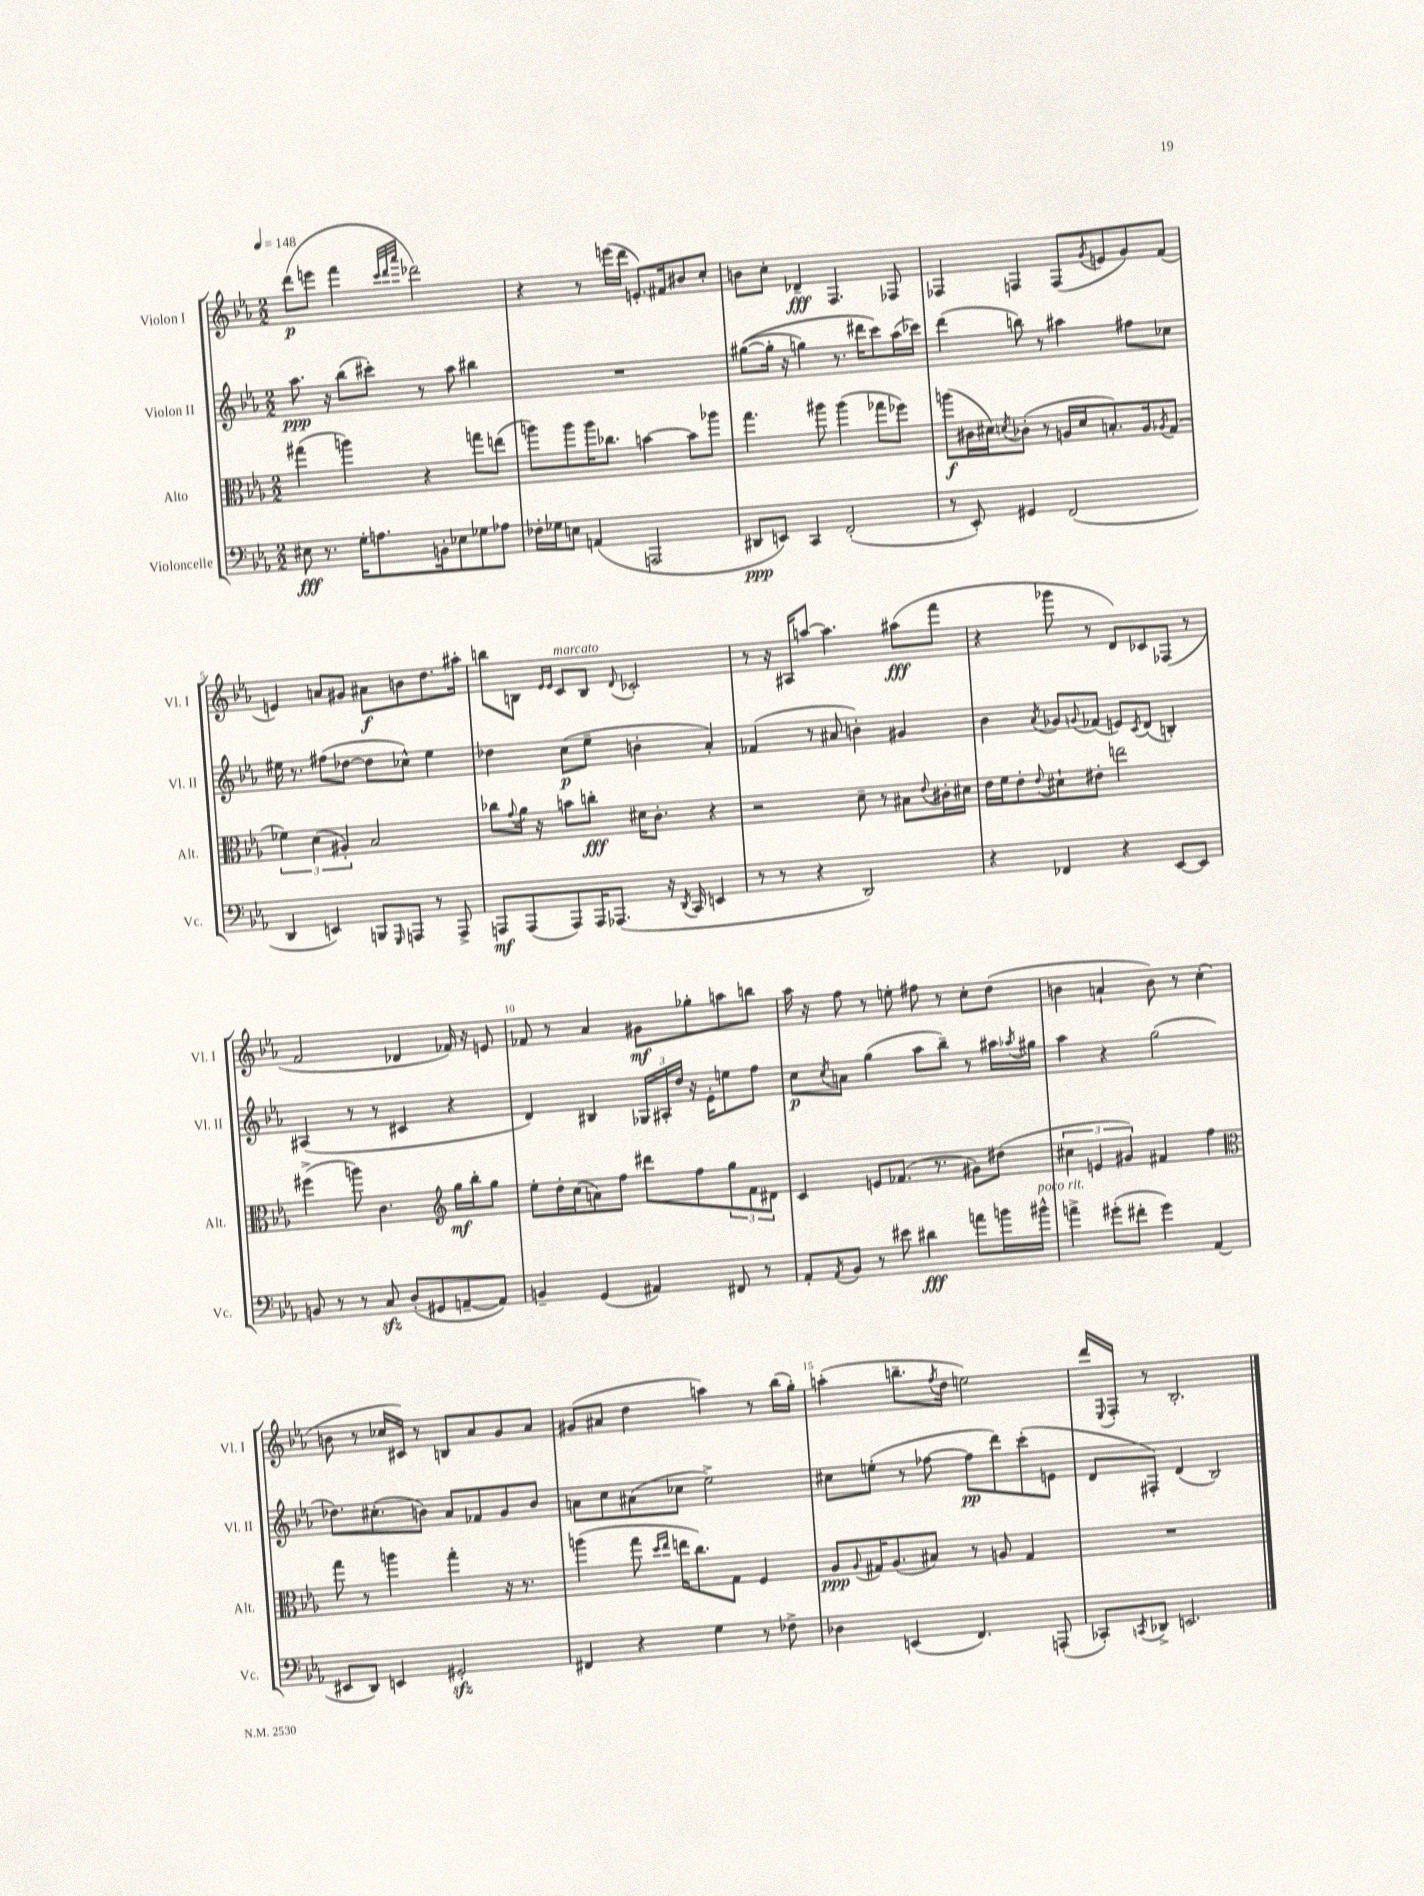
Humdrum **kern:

**kern	**kern	**kern	**kern
*staff4	*staff3	*staff2	*staff1
*clefF4	*clefC3	*clefG2	*clefG2
*k[b-e-a-]	*k[b-e-a-]	*k[b-e-a-]	*k[b-e-a-]
*M2/2	*M2/2	*M2/2	*M2/2
*MM148	*MM148	*MM148	*MM148
8E#	(4gg#	8.aa-	(8ddd
8.r	.	.	8eee
.	.	16r	.
.	4aa)	(8bb-	4fff
16G'	.	.	.
8.A	.	8ccc#')	.
.	.	.	32qqccc
.	.	.	32qqddd
.	.	.	32qqaaa-
.	4r	8r	2ddd-)
16BB'	.	.	.
8E-	.	8aa-	.
8G-	8gg	4bb#	.
8A-	(8ee	.	.
=	=	=	=
16F-'	8aa)	1r	4r
16G-	.	.	.
8E	8aa	.	.
(4AA	16aa	.	8r
.	8.cc-	.	.
.	.	.	(16eee
.	.	.	16ddd
2AAA	[4b	.	8.e')
.	.	.	16f#
.	8b]	.	8b#
.	8aa-	.	8cc'
=	=	=	=
8DD#	4.gg	&(([8gg#	8b
8EE)	.	16gg#']	8cc'
.	.	16r	.
4CC	.	4gg)	4d-~
.	8aa#	.	.
(2FF'	(4aa#	8.r	4.F
.	.	16ddd#	.
.	8gg-	8ccc&)	.
.	8ff-)	(16aa-	8F-
.	.	16ccc-)	.
=	=	=	=
8r	(8aa	(4ddd	4F-
8EE-')	16c#	.	.
.	16d#)	.	.
.	8qd	.	.
4GG#	(8c-'	8bb)	4F
.	8r	8r	.
(2FF	16A	4aa#	(8F
.	16d	.	.
.	.	.	8qg
.	8.B')	.	8e
.	.	8ff#	8g)
.	16A	.	.
.	8qA-	.	.
.	(8G	8cc-	(8f
=	=	=	=
4DD	6f-)	16ee#	4e)
.	.	8.r	.
.	(6d	.	.
4EE)	.	(8ff#	8a
.	6A#')	.	.
.	.	[8dd-	8g#
8BBB	2B-	8dd-]	8a#
16qqGGG	.	.	.
8AAA	.	8cc-^^)	8b
8r	.	4ee#	8.dd
8AAA^	.	.	.
.	.	.	16aa#'
=	=	=	=
8AAA	8cc-	4dd-	8bb
.	8qqg	.	.
(8AAA	16a-	.	8B
.	16r	.	.
.	.	.	16qqe-
.	.	.	16qqe-
8AAA)	8b	(8cc	8c
16AAA	8cc'	8ee-~	8B
(8.AAA-	.	.	.
.	.	.	8qqd
.	16d#	4b'	2c-'
.	8.c'	.	.
16r	.	.	.
8qDD	.	.	.
16CC	.	.	.
4EE	4r	4a-')	.
=	=	=	=
8r	2r	(4f-	8r
8r	.	.	16r
.	.	.	16A#
4r	.	8r	[8aa
.	.	8a#	4.aa]
2DD)	8d~	4b')	.
.	8r	.	.
.	8B#	4g#	(8aa#
.	8qqe-	.	.
.	16c#'	.	8fff
.	16d#	.	.
=	=	=	=
4r	16e-	4b-	4r
.	16f	.	.
.	8e-'	.	.
.	8qqe-	8qa-	.
4FF-	8d#`	8g-	8ggg-
.	.	8qqg	.
.	8e#'	(8f-	8r
4r	2ee	8e)	8d)
.	.	8qc	.
.	.	(8d	8c-
[8EE-	.	4B')	(8F-
8EE-]	.	.	8r
=	=	=	=
8BB	(4ff#^	(4A#	2f
8r	.	.	.
8r	8aa)	8r	.
8C	4.c	8r	.
(8D'	.	4c#	4d-
8GG#	.	.	.
*	*clefG2	*	*
[8AA~	16gg	4r	16f-)
.	16bb-'	.	16r
8AA])	8gg	.	8e
=	=	=	=
4BB~	8ee-'	4d)	8f-
.	16dd'	.	8r
.	(16cc	.	.
(4GG	8a)	4B#	4a-
.	8ff	.	.
4AA#)	8ddd#	24G-	8g#
.	.	24A#'	.
.	.	24dd	.
.	8ff	16r	8gg-'
.	.	16e-'	.
8FF#	12gg	8ee	8aa
.	12f	.	.
8r	.	8ff	8bb
.	12d#	.	.
=	=	=	=
8AA-'	4c	8cc	16aa-
.	.	.	16r
8qAA-	.	8qcc	.
8BB-	.	8a	8ff
8r	8e	(4gg	8r
8e#	(8.f-	.	8ee'
4d#	.	8aa-	8ff#
.	8.r	.	.
.	.	8bb-~)	8r
8a	8g#)	8r	8cc'
16b	(8dd#	16aa#	(8dd
.	.	8qaa-	.
16b#^^	.	16gg#	.
=	=	=	=
4a^	6cc#	4aa-	4b
.	6e	.	.
(8g#'	.	4r	4a`
.	6g#)	.	.
8f#'	.	.	.
4g#)	4f#	(2gg	8b)
.	.	.	8r
(4AA-	4ff	.	(4cc'
=	=	=	=
*	*clefC3	*	*
8EE#	8gg	8.dd-)	8b
8DD)	8r	.	8r
.	.	(8.cc#'	.
4EE	4aa	.	16cc-
.	.	.	16c#)
.	.	8b)	8r
2GG#'	4gg'	8a-	8B
.	.	8f-	8a-
.	16r	8g	8g
.	8.r	.	.
.	.	8b	8a-
=	=	=	=
4FF#	(4aa	8a	(8g#
.	.	8cc	8a#
4r	8gg	(8a#	4dd
.	16qqdd	.	.
.	16qqee-	.	.
.	16ee	8cc-	.
.	8.cc)	.	.
4G	.	2ee-^)	4aa)
.	8G	.	.
8r	4F	.	8r
8F-^	.	.	(16bb-
.	.	.	16gg')
=	=	=	=
4D-	8A-	8cc#	(4aa'
.	8qqA-	.	.
.	16G#	(8ee'	.
.	(8.A-	.	.
(4EE	.	8r	8.bb~
.	8B#)	[8ff-	.
.	.	.	8qff
.	.	.	16dd
4.FF)	8r	8ff-]	2ee)
.	8A	8ddd)	.
.	4G#	(8ccc'	.
(8AAA'	.	8e	.
=	=	=	=
8CC-')	1r	8d	16ddd
.	.	.	8qqE-
.	.	.	16F'
8qCC	.	.	.
8DD-^	.	8F#')	8r
2.EE	.	(4d	2.B-'
.	.	2B-)	.
==	==	==	==
*-	*-	*-	*-
